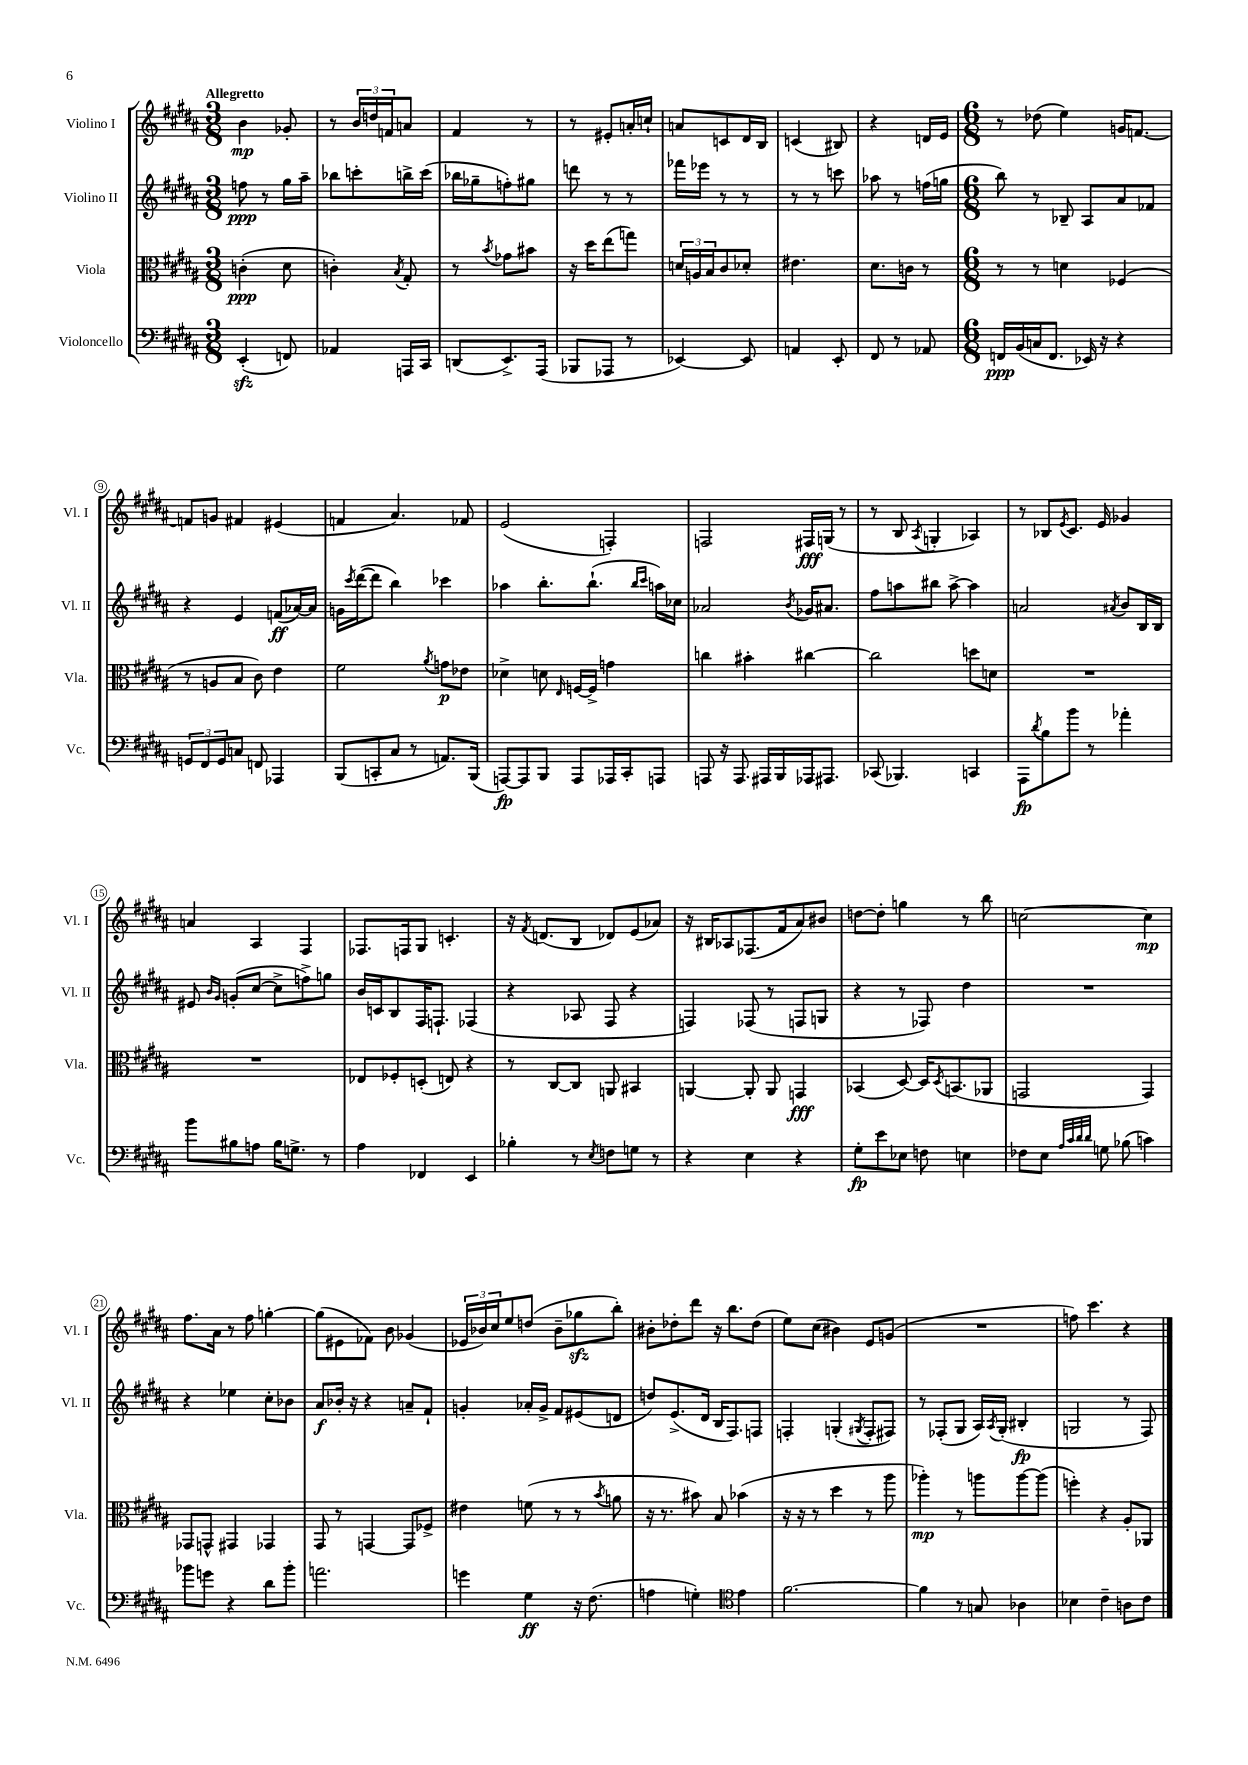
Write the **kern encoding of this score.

**kern	**dynam	**kern	**dynam	**kern	**dynam	**kern	**dynam
*part4	*part4	*part3	*part3	*part2	*part2	*part1	*part1
*staff4	*staff4	*staff3	*staff3	*staff2	*staff2	*staff1	*staff1
*I"Violoncello	*	*I"Viola	*	*I"Violino II	*	*I"Violino I	*
*I'Vc.	*	*I'Vla.	*	*I'Vl. II	*	*I'Vl. I	*
*clefF4	*	*clefC3	*	*clefG2	*	*clefG2	*
*k[f#c#g#d#a#]	*	*k[f#c#g#d#a#]	*	*k[f#c#g#d#a#]	*	*k[f#c#g#d#a#]	*
*M3/8	*	*M3/8	*	*M3/8	*	*M3/8	*
=1	=1	=1	=1	=1	=1	=1	=1
!	!	!	!	!	!	!LO:TX:a:B:t=Allegretto	!
(4EEzz'/	.	(4cn'\	ppp	8ffn\	ppp	4b\	mp
.	.	.	.	8r	.	.	.
8FFn/)	.	8d#\	.	16gg#\LL	.	8g-X'/	.
.	.	.	.	16aa#~\JJ	.	.	.
=2	=2	=2	=2	=2	=2	=2	=2
4AA-X/	.	4cn'\)	.	8bb-X\L	.	8r	.
.	.	.	.	8cccn'\	.	24b/LL	.
.	.	.	.	.	.	24ddn/	.
.	.	.	.	.	.	24fn/J	.
.	.	8qB/	.	.	.	.	.
16AAAn/LL	.	8G#'/	.	16bbn^\L	.	8an/J	.
16CC#/JJ	.	.	.	(16ccc\JJ	.	.	.
=3	=3	=3	=3	=3	=3	=3	=3
(8DDn/L	.	8r	.	16bb-X\LL	.	4f#/	.
.	.	.	.	16gg-X~\J	.	.	.
.	.	8qb/	.	.	.	.	.
8.EE^/)	.	8g-X\L	.	8ffn'\)	.	.	.
.	.	8b#X\J	.	8gg#X\J	.	8r	.
(16AAA#/Jk	.	.	.	.	.	.	.
=4	=4	=4	=4	=4	=4	=4	=4
8BBB-X/L	.	16r	.	8dddn\	.	8r	.
.	.	16dd#\KL	.	.	.	.	.
8AAA-X/J	.	(8ee\	.	8r	.	8e#X'/L	.
8r	.	8ggn\J)	.	8r	.	16an'/L	.
.	.	.	.	.	.	16ccn`/JJ	.
=5	=5	=5	=5	=5	=5	=5	=5
[4EE-X/)	.	24dn/LL	.	16fff-X\LL	.	8an/L	.
.	.	24An/	.	.	.	.	.
.	.	.	.	16eee-X\JJ	.	.	.
.	.	24B/J	.	.	.	.	.
.	.	8c#/	.	8r	.	8cn/	.
8EE-/]	.	8d-X'/J	.	8r	.	16d#/L	.
.	.	.	.	.	.	16B/JJ	.
=6	=6	=6	=6	=6	=6	=6	=6
4AAn/	.	4.e#X\	.	8r	.	(4cn/	.
.	.	.	.	8r	.	.	.
8EE'/	.	.	.	8cccn\	.	8B#X/)	.
=7	=7	=7	=7	=7	=7	=7	=7
8FF#/	.	8.d#\L	.	8aa-X\	.	4r	.
8r	.	.	.	8r	.	.	.
.	.	16cn\Jk	.	.	.	.	.
8AA-X/	.	8r	.	(16ffn\LL	.	16dn/LL	.
.	.	.	.	16ggn\JJ	.	16e/JJ	.
=8	=8	=8	=8	=8	=8	=8	=8
*M6/8	*	*M6/8	*	*M6/8	*	*M6/8	*
16FFn/LL	ppp	8r	.	8bb\)	.	8r	.
(16BB/	.	.	.	.	.	.	.
16Cn/J	.	8r	.	8r	.	(8dd-X\	.
8.FF/J	.	.	.	.	.	.	.
.	.	4dn\	.	8B-X~/	.	4ee\)	.
16EE-X/)	.	.	.	8A#/L	.	.	.
16r	.	.	.	.	.	.	.
4r	.	(4F-X/	.	8a#/	.	16gn/KL	.
.	.	.	.	.	.	[8.fn/J	.
.	.	.	.	8f-X/J	.	.	.
!!LO:LB:g=z
=9	=9	=9	=9	=9	=9	=9	=9
12GGn/L	.	8r	.	4r	.	8fn/L]	.
12FF#/	.	.	.	.	.	.	.
.	.	8An/L	.	.	.	8gn/J	.
12GG/	.	.	.	.	.	.	.
8Cn/J	.	8B/J	.	4e/	.	4f#X/	.
8FFn/	.	8c#\)	.	.	.	.	.
4AAA-X/	.	4e\	.	(8fn/L	ff	(4e#X/	.
.	.	.	.	[16a-X/L)	.	.	.
.	.	.	.	16a-/JJ]	.	.	.
=10	=10	=10	=10	=10	=10	=10	=10
(8BBB/L	.	2f#\	.	16gn\LL	.	4fn/	.
.	.	.	.	8qccc#/	.	.	.
.	.	.	.	([16ddd#\J	.	.	.
8CCn'/	.	.	.	8ddd#\J]	.	.	.
8C#/J	.	.	.	4bb\)	.	4.a#/)	.
8r	.	.	.	.	.	.	.
.	.	8qa#/	.	.	.	.	.
8.AAn/L)	.	8gn\L	p	4ccc-X\	.	.	.
.	.	8e-X\J	.	.	.	8f-X/	.
(16BBB/Jk	.	.	.	.	.	.	.
=11	=11	=11	=11	=11	=11	=11	=11
[8AAAn/L)	fp	4d-X^\	.	4aa-X\	.	(2e/	.
8AAA/]	.	.	.	.	.	.	.
8BBB/J	.	8dn\	.	8.bb'\L	.	.	.
.	.	16qqE/	.	.	.	.	.
8AAA/L	.	[16Fn/LL	.	.	.	.	.
.	.	16F^/JJ]	.	(8.bb`\J	.	.	.
16AAA-X/L	.	4gn\	.	.	.	4Fn'/)	.
16CC#'/J	.	.	.	.	.	.	.
.	.	.	.	16qqbb/LL	.	.	.
.	.	.	.	16qqccc#/JJ	.	.	.
8AAAn/J	.	.	.	16aan\LL)	.	.	.
.	.	.	.	16cc-X\JJ	.	.	.
=12	=12	=12	=12	=12	=12	=12	=12
8AAAn/	.	4ccn\	.	2a-X/	.	2Fn/	.
16r	.	.	.	.	.	.	.
8.AAA/	.	.	.	.	.	.	.
.	.	4b#X'\	.	.	.	.	.
16AAA#X/LL	.	.	.	.	.	.	.
16BBB/	.	.	.	.	.	.	.
.	.	.	.	8qb/	.	.	.
16AAA-X/J	.	[4cc#X\	.	16g-X/KL	.	16F#X/LL	fff
8.AAA#X/J	.	.	.	8.a#X/J	.	(16Gn/JJ	.
.	.	.	.	.	.	8r	.
=13	=13	=13	=13	=13	=13	=13	=13
(8CC-X/	.	2cc#\]	.	8ff#\L	.	8r	.
4.BBB-X/)	.	.	.	8aan\	.	8B/	.
.	.	.	.	.	.	8qA#/	.
.	.	.	.	8bb#X\J	.	4Gn'/	.
.	.	.	.	[8aa^\	.	.	.
4CCn/	.	8ddn\L	.	4aa\]	.	4A-X/)	.
.	.	8dn\J	.	.	.	.	.
=14	=14	=14	=14	=14	=14	=14	=14
8AAA#\L	fp	2.r	.	2an/	.	8r	.
8qd#/	.	.	.	.	.	.	.
8B\	.	.	.	.	.	8B-X/L	.
.	.	.	.	.	.	8qe/	.
8b\J	.	.	.	.	.	8.c#/J	.
8r	.	.	.	.	.	.	.
.	.	.	.	.	.	16e/	.
.	.	.	.	8qa#X/	.	.	.
4a-X'\	.	.	.	8b/L	.	4g-X/	.
.	.	.	.	16B/L	.	.	.
.	.	.	.	16B/JJ	.	.	.
!!LO:LB:g=z
=15	=15	=15	=15	=15	=15	=15	=15
8b\L	.	2.r	.	8e#X/	.	4an/	.
.	.	.	.	16qqb/LL	.	.	.
.	.	.	.	16qqg#/JJ	.	.	.
8B#X\	.	.	.	(8gn'/L	.	.	.
8An\J	.	.	.	[8cc#/J	.	4A#/	.
16B#\KL	.	.	.	8cc#^\L]	.	.	.
8.Gn^\J	.	.	.	.	.	.	.
.	.	.	.	8ffn^\)	.	4F#/	.
8r	.	.	.	8ggn\J	.	.	.
=16	=16	=16	=16	=16	=16	=16	=16
4A#\	.	8E-X/L	.	16b/LL	.	8.F-X/L	.
.	.	.	.	16cn/J	.	.	.
.	.	8F-X'/	.	8B/	.	.	.
.	.	.	.	.	.	16Fn/k	.
4FF-X/	.	(8Dn'/J	.	16F#/K	.	8G#/J	.
.	.	.	.	8.Fn`/J	.	.	.
.	.	8En/)	.	.	.	4.cn'/	.
4EE/	.	4r	.	(4F-X/	.	.	.
=17	=17	=17	=17	=17	=17	=17	=17
4B-X'\	.	8r	.	4r	.	16r	.
.	.	.	.	.	.	8qf#/	.
.	.	.	.	.	.	(8.dn/L	.
.	.	[8C#/L	.	.	.	.	.
8r	.	8C#/J]	.	8A-X/	.	8B/J	.
8qE/	.	.	.	.	.	.	.
8Fn\L	.	8AAn/	.	8F#/	.	8d-X/L)	.
8Gn\J	.	4BB#X/	.	4r	.	(8e/	.
8r	.	.	.	.	.	8a-X/J)	.
=18	=18	=18	=18	=18	=18	=18	=18
4r	.	[4AAn/	.	4Fn/)	.	16r	.
.	.	.	.	.	.	16B#X/KL	.
.	.	.	.	.	.	8A-X/	.
4E\	.	8AA'/]	.	(8F-X/	.	(8.F-X/	.
.	.	8AA/	.	8r	.	.	.
.	.	.	.	.	.	16f#/k	.
4r	.	4GGn/	fff	8Fn/L	.	8a#/)	.
.	.	.	.	8Gn/J	.	8b#X/J	.
=19	=19	=19	=19	=19	=19	=19	=19
8G#'\L	fp	(4BB-X/	.	4r	.	[8ddn\L	.
8e\	.	.	.	.	.	8dd'\J]	.
8E-X\J	.	[8D#/)	.	8r	.	4ggn\	.
8Fn\	.	16D#/KL]	.	8F-X/)	.	.	.
.	.	8qD#/	.	.	.	.	.
.	.	(8.BBn/	.	.	.	.	.
4En\	.	.	.	4dd#\	.	8r	.
.	.	8AA-X/J	.	.	.	8bb\	.
=20	=20	=20	=20	=20	=20	=20	=20
8F-X\L	.	2GGn/	.	2.r	.	[2ccn\	.
8E\J	.	.	.	.	.	.	.
32qqA#/LLL	.	.	.	.	.	.	.
32qqc#/	.	.	.	.	.	.	.
32qqd#/	.	.	.	.	.	.	.
32qqd#/JJJ	.	.	.	.	.	.	.
8Gn\	.	.	.	.	.	.	.
(8B-X\	.	.	.	.	.	.	.
4cn\)	.	4GG/)	.	.	.	4cc\]	mp
!!LO:LB:g=z
=21	=21	=21	=21	=21	=21	=21	=21
8b-X\L	.	8GG-X/L	.	4r	.	8.ff#\L	.
8gn\J	.	8GGn^^/J	.	.	.	.	.
.	.	.	.	.	.	16a#\Jk	.
4r	.	4GG#X/	.	4ee-X\	.	8r	.
.	.	.	.	.	.	8ff#\	.
8d#\L	.	4GG-X/	.	8cc#'\L	.	[4ggn'\	.
8b-'\J	.	.	.	8b-X\J	.	.	.
=22	=22	=22	=22	=22	=22	=22	=22
2.an\	.	8GG#/	.	8a#/L	f	(8gg\L]	.
.	.	8r	.	16b-X'/Jk	.	8e#X\	.
.	.	.	.	16r	.	.	.
.	.	[4GGn/	.	4r	.	8f-X\J)	.
.	.	.	.	.	.	8b\	.
.	.	8GG/L]	.	8an~/L	.	(4g-X/	.
.	.	8F-X^/J	.	8f#`/J	.	.	.
=23	=23	=23	=23	=23	=23	=23	=23
4gn\	.	4e#X\	.	4gn'/	.	24e-X/LL	.
.	.	.	.	.	.	24b-X/)	.
.	.	.	.	.	.	24cc#/J	.
.	.	.	.	.	.	8ee/	.
4G#\	ff	(8fn\	.	16a-X'/LL	.	(8ddn/J	.
.	.	.	.	16g^/JJ	.	.	.
.	.	8r	.	8f#/L	.	8b-~\L	.
16r	.	8r	.	(8e#X/	.	8gg-Xzz\	.
(8.F#\	.	.	.	.	.	.	.
.	.	8qb/	.	.	.	.	.
.	.	8an\	.	8dn/J	.	8bb'\J)	.
=24	=24	=24	=24	=24	=24	=24	=24
4An\	.	16r	.	8ddn/L)	.	8b#X'\L	.
.	.	8.r	.	.	.	.	.
.	.	.	.	(8.e^/	.	8dd-X'\	.
4Gn'\)	.	8b#X\)	.	.	.	8ddd#\J	.
.	.	.	.	16d#/Jk	.	.	.
.	.	8B/	.	16B/KL	.	16r	.
.	.	.	.	8.F#/)	.	8.bb\L	.
*clefC4	*	*	*	*	*	*	*
4e\	.	(4b-X\	.	.	.	.	.
.	.	.	.	8Fn/J	.	(8dd-\J	.
=25	=25	=25	=25	=25	=25	=25	=25
[2.f#\	.	16r	.	4Fn'/	.	8ee\L)	.
.	.	16r	.	.	.	.	.
.	.	8r	.	.	.	(8cc#\J	.
.	.	4dd#\	.	(4Gn'/	.	4b#X\)	.
.	.	.	.	8qG#X/	.	.	.
.	.	8r	.	8F'/L	.	8e/L	.
.	.	8aa#\	.	8F#X/J)	.	(8gn/J	.
=26	=26	=26	=26	=26	=26	=26	=26
4f#\]	.	4aa-X'\)	mp	8r	.	2.r	.
.	.	.	.	(8F-X'/L	.	.	.
8r	.	8r	.	8G#/J	.	.	.
8Gn/	.	8aan\L	.	16A#/LL)	.	.	.
.	.	.	.	8qA#/	.	.	.
.	.	.	.	(16G#'/JJ	.	.	.
4A-X\	.	[8aa\	.	4B#X'/	fp	.	.
.	.	(8aa\J]	.	.	.	.	.
=27	=27	=27	=27	=27	=27	=27	=27
4B-X\	.	4ffn'\)	.	2Gn/	.	8ffn\)	.
.	.	.	.	.	.	4.ccc#\	.
4c#~\	.	4r	.	.	.	.	.
8An\L	.	8A#'/L	.	8r	.	4r	.
8c#\J	.	8AA-X/J	.	8F#/)	.	.	.
==	==	==	==	==	==	==	==
*-	*-	*-	*-	*-	*-	*-	*-
